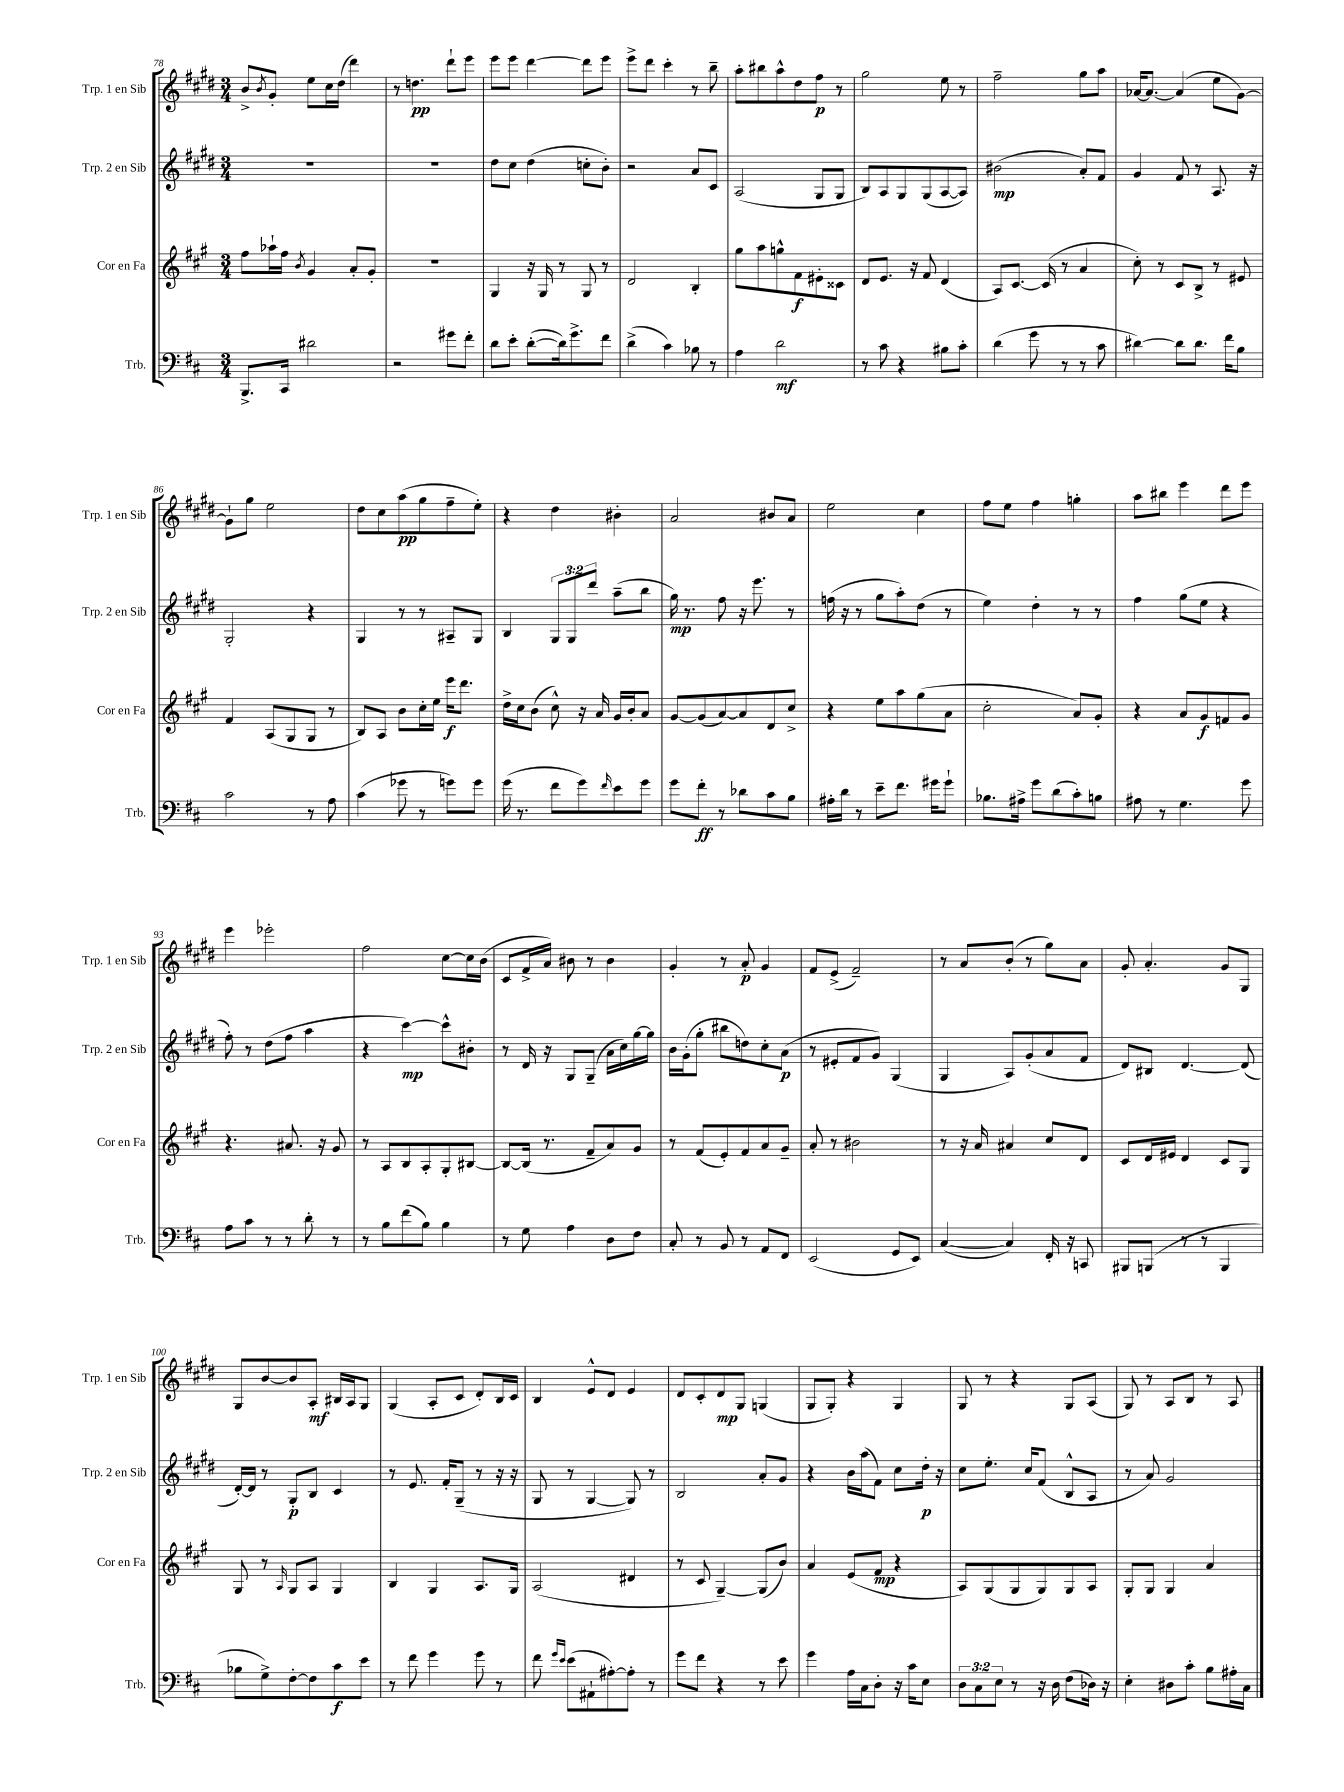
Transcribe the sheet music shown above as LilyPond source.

<<
\new StaffGroup <<
\new Staff = "s0" \with { instrumentName = "Trp. 1 en Sib" shortInstrumentName = "Trp. 1 en Sib" } {
    \clef treble \key e \major \numericTimeSignature \time 3/4
    b'8-> \acciaccatura { b'8 } gis'8-. e''8 cis''16 dis''16( dis'''4) |
    r8 d''4.\pp dis'''8-! e'''8 |
    e'''8 e'''8 dis'''4~ dis'''8 e'''8 |
    e'''8-> dis'''8 cis'''4-. r8 b''8-- |
    a''8-. bis''8 a''8-^ dis''8 fis''8\p r8 |
    gis''2 e''8 r8 |
    fis''2-- gis''8 a''8 |
    aes'16~ aes'8.~ aes'4( e''8 gis'8~) |
    gis'8-! gis''8 e''2 |
    dis''8 cis''8 a''8\pp( gis''8 fis''8-- e''8-.) |
    r4 dis''4 bis'4-. |
    a'2 bis'8 a'8 |
    e''2 cis''4 |
    fis''8 e''8 fis''4 g''4-. |
    a''8 bis''8 e'''4 dis'''8 e'''8 |
    e'''4 ees'''2-. |
    fis''2 cis''8~ cis''16 b'16( |
    cis'8 fis'16-> a'16) bis'8 r8 bis'4 |
    gis'4-. r8 a'8-.\p gis'4 |
    fis'8 e'8->( fis'2--) |
    r8 a'8 b'8-.( r8 gis''8) a'8 |
    gis'8-. a'4.-. gis'8 gis8 |
    gis8 b'8~ b'8 a8-.\mf bis16 a16 gis8 |
    gis4( a8-. cis'8 dis'8-.) b16 cis'16 |
    b4 e'8-^ dis'8 e'4 |
    dis'8 cis'8-. dis'8\mp gis8 g4( |
    gis8 gis8-.) r4 gis4 |
    gis8 r8 r4 gis8 a8( |
    gis8) r8 a8 b8 r8 a8 \bar "|." |
}
\new Staff = "s1" \with { instrumentName = "Trp. 2 en Sib" shortInstrumentName = "Trp. 2 en Sib" } {
    \clef treble \key e \major \numericTimeSignature \time 3/4 \override Staff.TupletNumber.text = #tuplet-number::calc-fraction-text
    R2. |
    R2. |
    dis''8 cis''8 dis''4( c''8-. b'8-.) |
    r2 a'8 cis'8 |
    a2( gis8 gis8 |
    b8) a8 gis8 gis8( a8~ a8) |
    bis'2\mp( a'8-.) fis'8 |
    gis'4 fis'8 r8 a8. r16 |
    gis2-. r4 |
    gis4 r8 r8 ais8-- gis8 |
    b4 \tuplet 3/2 { gis8 gis8 dis'''8 } a''8--( b''8 |
    gis''16\mp) r8. fis''8 r16 e'''8. r8 |
    f''16( r16 r8 gis''8 a''8-.) dis''8( r8 |
    e''4) dis''4-. r8 r8 |
    fis''4 gis''8( e''8 r4 |
    fis''8-.) r8 dis''8( fis''8 a''4 |
    r4 cis'''4~\mp) cis'''8-^ bis'8-. |
    r8 dis'16 r16 gis8 gis8--( a'16 cis''16) gis''16~ gis''16 |
    b'16 gis'16-.( gis''8-. bis''8 d''8) cis''8-. a'8\p( |
    r8 eis'8-. fis'8 gis'8) gis4( |
    gis4 a8) gis'8-.( a'8 fis'8 |
    dis'8) bis8 dis'4.~ dis'8( |
    dis'16~-.) dis'16 r8 gis8-.\p b8 cis'4 |
    r8 e'8. fis'16-. gis8--( r8 r16 r16 |
    gis8 r8 gis4~ gis8) r8 |
    b2 a'8-. gis'8 |
    r4 b'16 a''16( fis'8) cis''8 dis''16-.\p r16 |
    cis''8 e''8.-. cis''16 fis'8( b8-^ a8 |
    r8 a'8) gis'2 \bar "|." |
}
\new Staff = "s2" \with { instrumentName = "Cor en Fa" shortInstrumentName = "Cor en Fa" } {
    \clef treble \key a \major \numericTimeSignature \time 3/4
    fis''8 aes''16-! fis''16 \acciaccatura { b'8 } gis'4 a'8-. gis'8-. |
    R2. |
    gis4 r16 gis16 r8 gis8 r8 |
    d'2 b4-. |
    gis''8 a''8 g''8-^ fis'8\f eis'8-. cisis'8 |
    d'8 e'8. r16 fis'8 d'4( |
    a8) cis'8.~ cis'16( r8 a'4 |
    cis''8-.) r8 cis'8 b8-> r8 eis'8 |
    fis'4 a8( gis8 gis8 r8 |
    b8) a8 b'8 cis''16-. e''16 e'''16\f d'''8. |
    d''16-> cis''16 b'8( cis''8-^) r16 a'16 gis'16 b'16-. a'8 |
    gis'8~ gis'8( a'8~) a'8 d'8 cis''8-> |
    r4 e''8 a''8 gis''8( a'8 |
    cis''2-. a'8) gis'8-. |
    r4 a'8 gis'8\f f'8 gis'8 |
    r4. ais'8. r16 gis'8 |
    r8 a8 b8 a8-. gis8-. bis8~ |
    bis8~ bis16( r8. fis'8-- a'8) gis'8 |
    r8 fis'8( e'8-.) fis'8 a'8 gis'8-- |
    a'8-. r8 bis'2 |
    r8 r16 a'16 ais'4 cis''8 d'8 |
    cis'8 d'16 eis'16 d'4 cis'8 gis8 |
    gis8 r8 \grace { a16 } gis8 a8 gis4 |
    b4 gis4 a8. gis16 |
    a2( dis'4 |
    r8 cis'8 gis4~--) gis8( b'8) |
    a'4 e'8( fis'8\mp r4 |
    a8) gis8( gis8 gis8) gis8 a8 |
    gis8-. gis8 gis4 a'4 \bar "|." |
}
\new Staff = "s3" \with { instrumentName = "Trb." shortInstrumentName = "Trb." } {
    \clef bass \key d \major \numericTimeSignature \time 3/4 \override Staff.TupletNumber.text = #tuplet-number::calc-fraction-text
    b,,8.-> cis,16 dis'2 |
    r2 gis'8 fis'8-. |
    d'8 e'8-. d'8~-.( d'16) g'8.-> fis'8 |
    d'4->( cis'4) bes8 r8 |
    a4 d'2\mf |
    r8 cis'8 r4 bis8 cis'8-. |
    d'4( g'8 r8 r8 cis'8 |
    dis'4~) dis'8 dis'8. fis'16 b8 |
    cis'2 r8 a8 |
    cis'4( ges'8 r8 g'8) g'8 |
    g'16( r8. fis'8 g'8) \grace { fis'16 } e'8 g'8 |
    g'8 fis'8-.\ff r8 des'8 cis'8 b8 |
    ais16-. d'16 r8 e'8-- fis'8. gis'16 gis'8-! |
    bes8. ais16-> g'8 d'8( cis'8-.) b8 |
    ais8 r8 g4. g'8 |
    a8 cis'8 r8 r8 d'8-. r8 |
    r8 b8 fis'8( b8) b4 |
    r8 g8 a4 d8 fis8 |
    cis8-. r8 b,8 r8 a,8 fis,8 |
    e,2( g,8 e,8) |
    cis4~( cis4) fis,16-. r16 c,8 |
    bis,,8 b,,8( r8 r8 b,,4 |
    bes8 g8->) fis8~-. fis8 cis'8\f e'8 |
    r8 fis'8 g'4 g'8 r8 |
    fis'8 \grace { g'16 e'16 } e'8( ais,8-! ais8~-.) ais8-. r8 |
    g'8 fis'8 r4 r8 e'8 |
    g'4 a16 cis16 d8-. r16 cis'16 e8 |
    \tuplet 3/2 { d8 cis8 e8 } r8 r16 d16 fis8( des16) r16 |
    e4-. dis8 cis'8-. b8 ais16-. cis16 \bar "|." |
}
>>
>>
\layout { \context { \Score currentBarNumber = #78 } }
